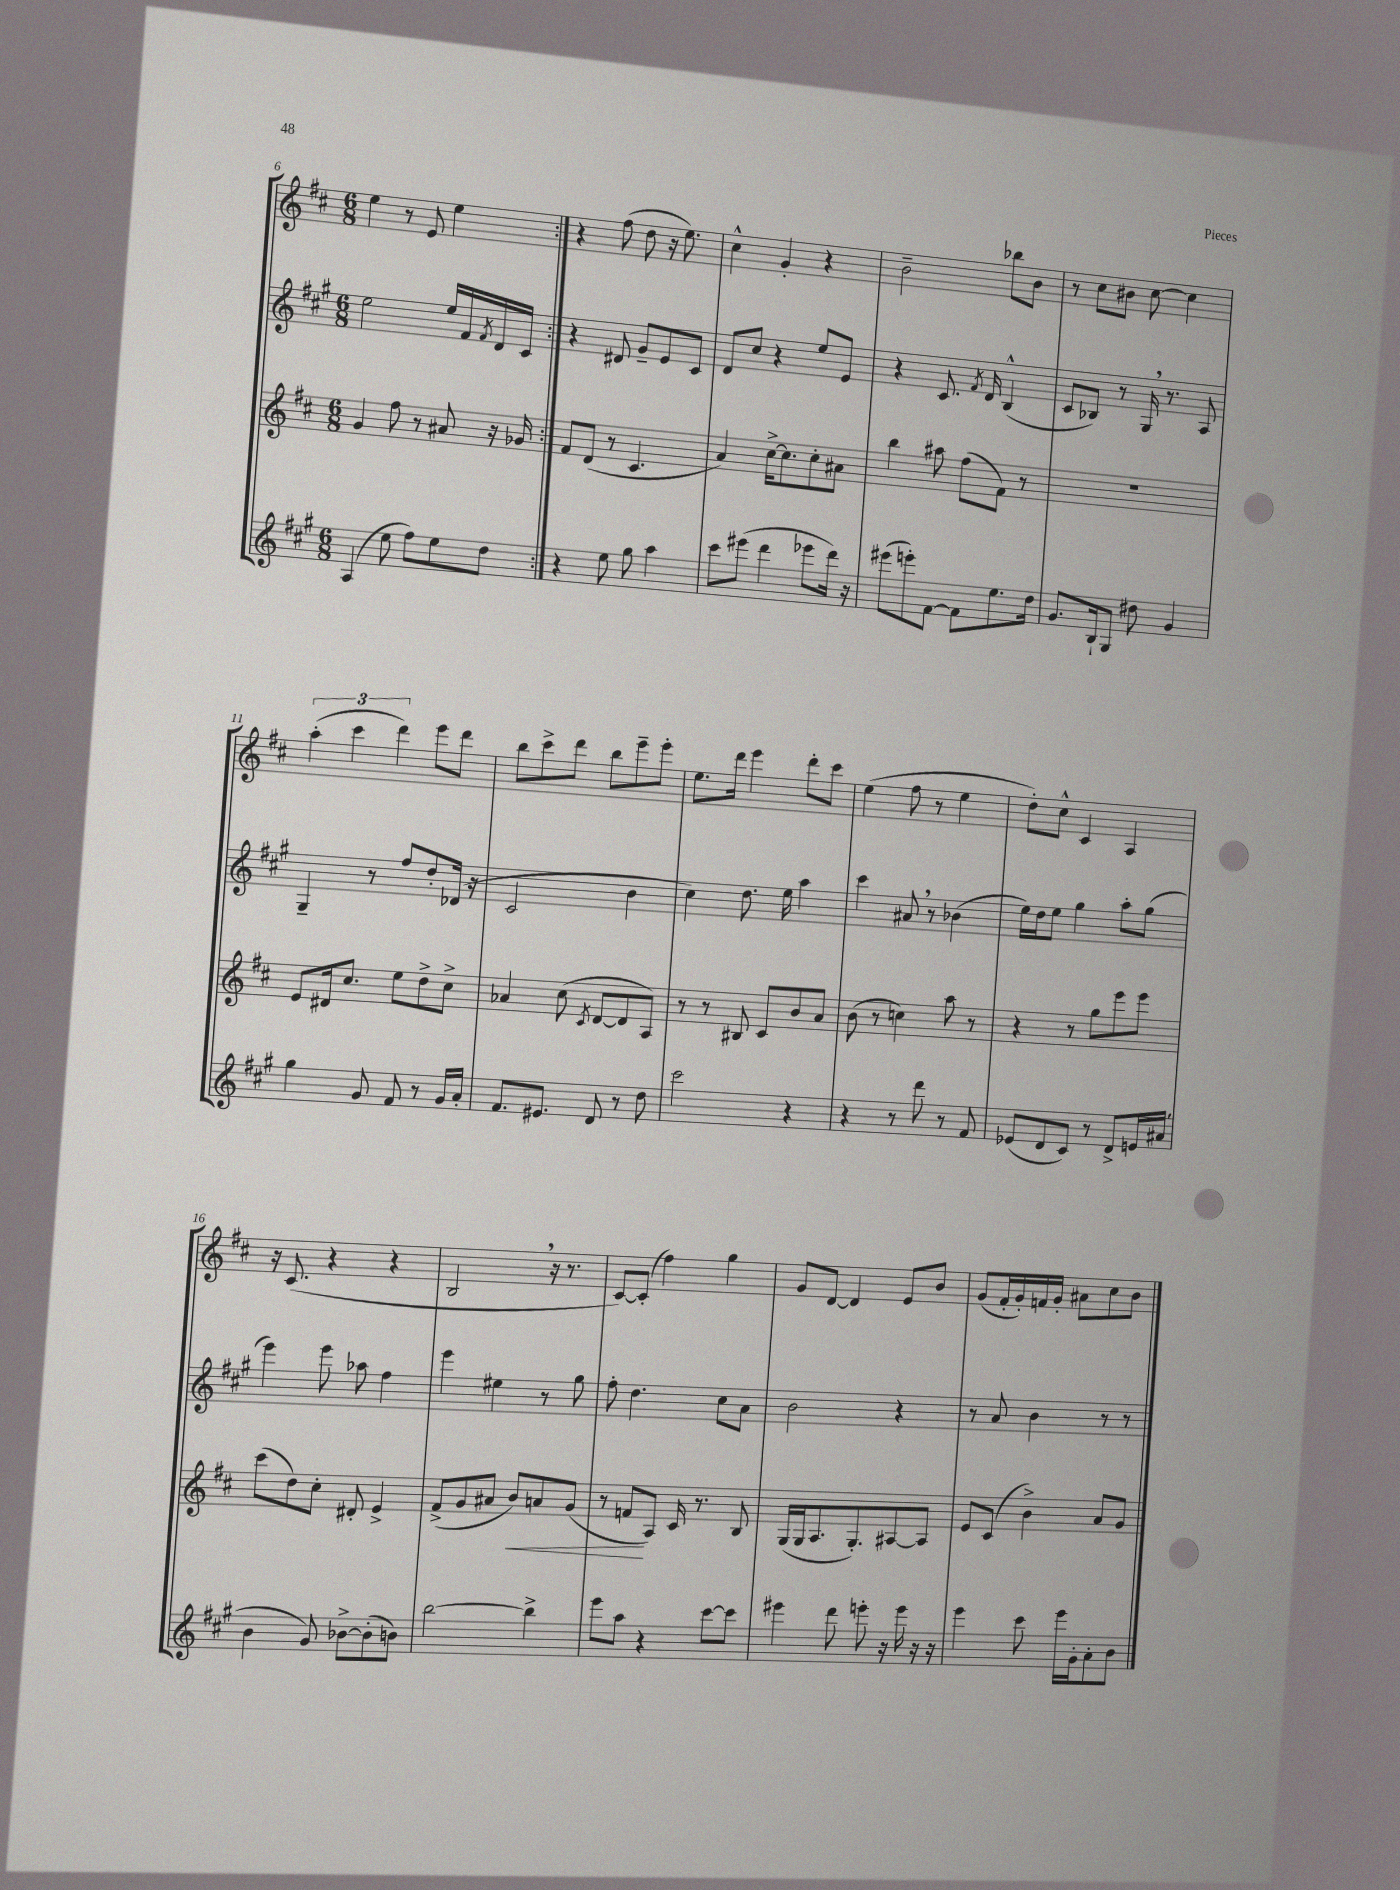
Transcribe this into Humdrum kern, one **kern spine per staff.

**kern	**kern	**kern	**kern
*staff4	*staff3	*staff2	*staff1
*clefG2	*clefG2	*clefG2	*clefG2
*k[f#c#g#]	*k[f#c#]	*k[f#c#g#]	*k[f#c#]
*M6/8	*M6/8	*M6/8	*M6/8
(4A/	4g/	2ee\	4ee\
8ee\	8ff#\	.	8r
8ff#\L)	8r	.	8e/
8ee\	8a#/	16ee/LL	4ee\
.	.	16f#/	.
.	.	8qf#/	.
8dd\J	16r	16d/	.
.	16g-/	16c#/JJ	.
=:|!	=:|!	=:|!	=:|!
4r	8f#/L	4r	4r
.	(8d/J	.	.
8ee\	8r	8d#/	(8ff#\
8gg#\	4.c#/	8g#~/L	8dd\
4aa\	.	8e/	16r
.	.	.	8.ee\)
.	.	8c#/J	.
=	=	=	=
8ccc#\L	4a/)	8d/L	4cc#^^\
(8eee#\J	.	8cc#/J	.
4ddd\	[16cc#^\LK	4r	4g'/
.	8.cc#\]	.	.
8eee-\L	8cc#'\	8ee/L	4r
16ddd\Jk)	8a#\J	8e/J	.
16r	.	.	.
=	=	=	=
(8eee#\L	4bb\	4r	2b~\
8eee'\)	.	.	.
[8f#\J	8aa#\	8.c#/	.
8f#\]L	(8ff#\L	.	.
.	.	8qf#/	.
.	.	16d/	.
8.ee\	8f#\J)	(4B^^/	8bb-\L
.	8r	.	8b\J
16dd\Jk	.	.	.
=	=	=	=
8.g#/L	2.r	8c#/L	8r
.	.	8B-/J)	8cc#\L
16B`/k	.	.	.
8G#/J	.	8r	8b#\J
8dd#\	.	16G#/	[8cc#\
.	.	8.r	.
4g#/	.	.	4cc#\]
.	.	8A/	.
=	=	=	=
4gg#\	8e/L	4G#~/	(6aa'\
.	16d#/k	.	.
.	.	.	6ccc#\
.	8.cc#/J	.	.
8g#/	.	8r	.
.	.	.	6ddd\)
8f#/	8ee\L	8ff#/L	.
8r	8dd^\	8dd'/	8eee\L
16g#/LL	8cc#^\J	(16d-/Jk	8ddd\J
16a'/JJ	.	16r	.
=	=	=	=
8.f#/L	4a-/	2c#/	8bb\L
.	.	.	8ccc#^\
8.e#/J	.	.	.
.	(8cc#\	.	8ddd\J
.	8qc#/	.	.
8d/	[8d/L	.	8bb\L
8r	8d/]	4b\	8eee~\
8dd\	8A/J)	.	8eee'\J
=	=	=	=
2ccc#\	8r	4cc#\)	8.ee\L
.	8r	.	.
.	.	.	16ddd\Jk
.	8B#/	8.dd\	4eee\
.	8c#/L	.	.
.	.	16ee\	.
4r	8b/	4aa\	8ddd'\L
.	8a/J	.	8ccc#\J
=	=	=	=
4r	(8b\	4ccc#\	(4ee\
.	8r	.	.
8r	4cc\)	8a#/	8ff#\
8ddd\	.	8r	8r
8r	8aa\	(4b-\	4ee\
8f#/	8r	.	.
=	=	=	=
(8e-/L	4r	16ee\LL)	8dd'\L)
.	.	16dd\J	.
8d/	.	8ee\J	8cc#^^\J
8c#/J)	8r	4gg#\	4c#/
8r	8gg\L	.	.
8d^/L	8eee\	8aa'\L	4A/
16e/L	8eee\J	(8gg#\J	.
(16a#/JJ	.	.	.
=	=	=	=
4b\	(8ccc#\L	4eee\)	16r
.	.	.	(8.c#/
.	8dd\)	.	.
8g#/)	8cc#'\J	8eee\	4r
[8b-^\L	8d#'/	8aa-\	.
(8b-'\]	4e^/	4ff#\	4r
8b\J)	.	.	.
=	=	=	=
[2bb\	(8f#^/L	4eee\	2B/
.	8g/	.	.
.	8a#/J	4ee#\	.
.	8b/L)	.	.
4bb^\]	8a/	8r	16r
.	.	.	8.r
.	(8g/J	8gg#\	.
=	=	=	=
8eee\L	8r	8ff#'\	[8c#/L)
8aa\J	8f/L	4.dd\	(8c#'/]J
4r	8A/J)	.	4ff#\)
.	16c#/	.	.
.	8.r	.	.
[8ccc#\L	.	8cc#\L	4gg\
8ccc#\]J	8B/	8a\J	.
=	=	=	=
4eee#\	(16G/LL	2b\	8g/L
.	16G/J	.	.
.	8.A/	.	[8d/J
8ddd\	.	.	4d/]
.	8.G'/)	.	.
8eee'\	.	.	.
16r	[8A#/	4r	8e/L
16eee\	.	.	.
16r	8A#/]J	.	8b/J
16r	.	.	.
=	=	=	=
4eee\	8e/L	8r	(8g/L
.	(8c#/J	8a/	16f#'/L
.	.	.	16g'/)
8ccc#\	4b^\)	4b\	16f/
.	.	.	16g'/JJ
16eee\LL	.	.	8a#\L
16g#'\J	.	.	.
8a'\	8a/L	8r	8cc#\
8b\J	8g/J	8r	8b\J
==	==	==	==
*-	*-	*-	*-
